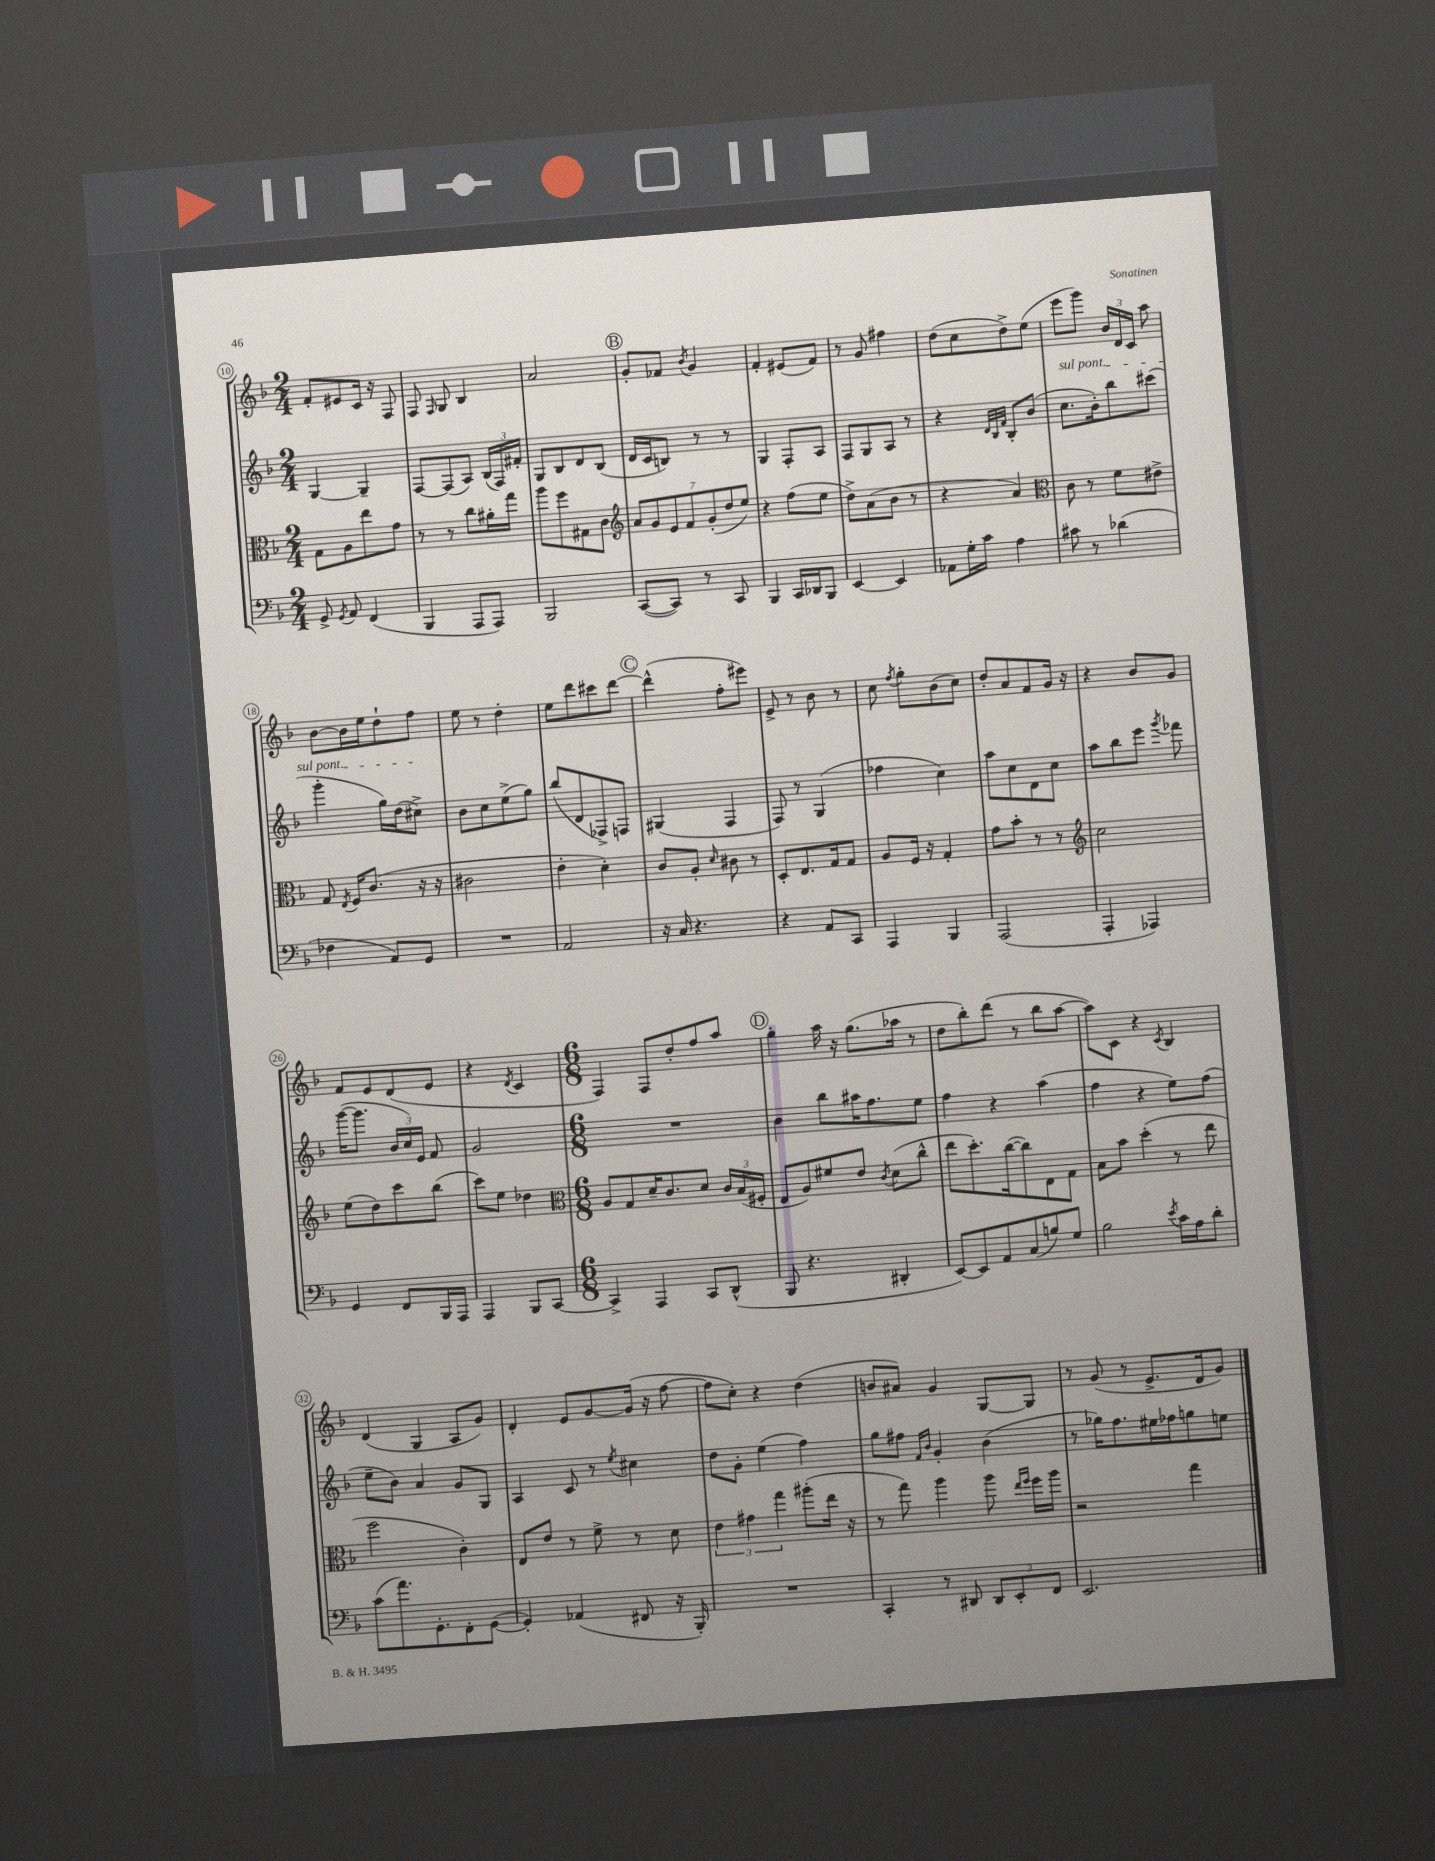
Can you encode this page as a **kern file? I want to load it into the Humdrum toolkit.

**kern	**kern	**kern	**kern
*staff4	*staff3	*staff2	*staff1
*clefF4	*clefC3	*clefG2	*clefG2
*k[b-]	*k[b-]	*k[b-]	*k[b-]
*M2/4	*M2/4	*M2/4	*M2/4
8GG^/	8G\L	[4G/	8f'/L
8qGG/	.	.	.
8AA/	8A\	.	8e#/
(4FF/	8ee\	4G~/]	16c/Jk
.	.	.	16r
.	8g\J	.	8F/
=	=	=	=
4BBB-/	8r	[8F/L	8F/
.	.	.	16qqF/
.	8r	(8F/]	8G/
8AAA/L	8cc\L	8A/J)	4B-/
8AAA/J)	16a#'\L	(24B-/LL	.
.	.	24F/)	.
.	16gg\JJ	.	.
.	.	24f#'/JJ	.
=	=	=	=
2BBB-/	8aa\L	8G/L	2a/
.	8ff\	8B-/	.
.	8G#\	8d/	.
.	8c\J	(8B-/J	.
=	=	=	=
*	*clefG2	*	*
([8CC/L	14a/L	16d/LL	8g'/L
.	.	16c/J	.
.	14g/	.	.
8CC/]J)	.	8B/J)	8f-/J
.	14e/	.	.
.	14f/	.	.
.	.	.	8qb-/
8r	.	8r	4g/
.	(14g'/	.	.
.	14dd/	.	.
8CC/	.	8r	.
.	14ee/J)	.	.
=	=	=	=
4BBB-/	4r	4G/	4f'/
16CC/LL	(8ff\L	8F'/L	(8e#/L
16DD-/J	.	.	.
8BBB-/J	8ee\J	8A/J	8f/J)
=	=	=	=
[4EE/	8dd^\L)	8F/L	8r
.	(8a\	8G/	8g/
4EE/]	8b-\J	8A/J	4ff#\
.	8r	8r	.
=	=	=	=
8AA-\L	4r	4r	(8dd\L
16G'\L	.	.	8cc\
16c\JJ	.	.	.
.	.	32qqd/LLL	.
.	.	32qqB-/	.
.	.	32qqf/JJJ	.
4A\	4a/)	8B-'/L	8dd^\)
.	.	(8b-/J	(8ee\J
=	=	=	=
*	*clefC3	*	*
8c#\	8c\	8.cc\L	8eee\L
8r	8r	.	8ggg\J)
.	.	16b-'\k)	.
(4d-\	8f\L	8bb-\	24b-/LL
.	.	.	24d/
.	.	.	24c/JJ
.	8e#^\J	(8ccc#\J	8aa\
=	=	=	=
4F-\	8G/	4ggg'\	[8b-\L
.	8qE/	.	.
.	16F/LK	.	16b-\]L
.	(8.c/J	.	16ee\J
8AA/L)	.	16gg\LL)	8dd`\
.	.	(16dd\J	.
8GG/J	16r	8cc#^\J)	8ff\J
.	16r	.	.
=	=	=	=
2r	2c#\	8b-\L	8ee\
.	.	8cc\	8r
.	.	(8ee^\	4dd'\
.	.	8gg\J)	.
=	=	=	=
2AA/	4e'\	(8bb-/L	8ee\L
.	.	8d/	8ddd\
.	4d'\)	8F-^/)	8ccc#\
.	.	8F/J	[8ddd\J
=	=	=	=
16r	8c/L	(4G#/	(4ddd^^\]
16C/	.	.	.
4.r	8A'/J	.	.
.	16qqd/	.	.
.	8c#\	4F/	8ff'\L
.	8r	.	8eee#\J)
=	=	=	=
4r	8D'/L	8F/)	8e^/
.	8.E/	8r	8r
8AA/L	.	(4G/	8b-\
.	16G/k	.	.
8CC/J	8G/J	.	8r
=	=	=	=
4AAA/	8A/L	4ff-\	8cc\
.	.	.	8qff/
.	16F/Jk	.	8gg'\L
.	16r	.	.
4BBB-/	4G'/	4cc\)	(8b-\
.	.	.	8cc\J)
=	=	=	=
(2AAA/	8g\L	8aa\L	8dd'/L
.	8b-'\J	8cc\	8a/
.	8r	8d\	8f/
.	8r	8cc\J	16g/Jk
.	.	.	16r
=	=	=	=
*	*clefG2	*	*
4AAA'/	2cc\	8aa\L	4r
.	.	8bb-\	.
4AAA-/)	.	8eee\J	8b-/L
.	.	8qggg/	.
.	.	8fff-\	8g/J
=	=	=	=
4GG/	(8ee\L	([16ggg\LK	8f/L
.	.	8.ggg\]J	.
.	8dd\)	.	8e/
8FF/L	8ccc\	24b-/LL	(8d/
.	.	24cc/)	.
.	.	24e/JJ	.
16BBB-/L	(8bb-\J	8f/	8e/J
16AAA/JJ	.	.	.
=	=	=	=
4AAA/	8ccc\L)	2g/	4r
.	8ee\J	.	.
.	.	.	8qd/
8BBB-/L	4dd-\	.	4c/
[8CC/J	.	.	.
=	=	=	=
*	*clefC3	*	*
*M6/8	*M6/8	*M6/8	*M6/8
4CC^/]	8A/L	2.r	4F/)
.	8G/	.	.
4AAA/	16d~/K	.	8F/L
.	8.c/	.	.
.	.	.	8dd'/
8CC/L	8d/J	.	8ff/
(8DD^^/J	24c/LL	.	8aa/J
.	(24B-/	.	.
.	24F#'/JJ	.	.
=	=	=	=
8BBB-/	8E/L	4b-\	4gg'\
4.r	8A/)	.	.
.	8f#/	8bb-\L	16aa\
.	.	.	16r
.	8e/J	16aa#\K	(8.gg\L
.	.	8.ff\	.
.	8qc/	.	.
4DD#'/	(8d\L	.	.
.	.	.	16aa-\Jk
.	8cc^^\J	8ee\J	8r
=	=	=	=
[8EE/L)	8ee\L	4ff\	8dd\L
8EE/]	8.dd'\)	.	8bb-'\)
8AA/	.	4r	(8ddd\J
.	([16cc\k	.	.
(8C/	8cc\])	.	8r
8B/)	8E\	(4aa\	8bb-\L
8G/J	8G\J	.	[8aa\J
=	=	=	=
2B-\	8B-\L	4ff\	8aa\]L)
.	8b-\J	.	8c\J
.	(4dd'\	4r	4r
8qe/	.	.	8qc/
16c\LL	8r	8ee\L)	4B-/
16A\J	.	.	.
8d'\J	8ee\	(8ff\J	.
=	=	=	=
(8c\L	2ff\	8ee~\L	(4d/
8.a\)	.	8b-\J)	.
.	.	4a/	4G/
8.GG'\	.	.	.
8FF'\	4c'\)	8g/L	8A/L
([8GG\J	.	8G/J	8g/J)
=	=	=	=
4GG'/])	8E/L	4A/	4d'/
.	8e/J	.	.
(4AA-/	8r	8c/	8e/L
.	8f^\	8r	[8g/
.	.	8qee/	.
8FF#/	8r	4cc#\	(16g/]Jk
.	.	.	16r
16r	8d\	.	[8ff\
16BBB-'/)	.	.	.
=	=	=	=
2.r	6e\	8dd\L	8ff\]L
.	.	8g'\J	8cc'\J)
.	6g#\	.	.
.	.	(4ee\	4r
.	6gg\	.	.
.	(8aa#'\L	4ff\)	(4dd\
.	16ee\Jk	.	.
.	16r	.	.
=	=	=	=
4CC'/	8r	8gg\L	8b/L
.	8gg\)	8ff#\J	8a#/J)
.	.	16qqf/LL	.
.	.	16qqb-/JJ	.
8r	4aa\	4g'/	4g/
8DD#/	.	.	.
12DD#/L	8aa\	(4b-\	[8G/L
12EE'/	.	.	.
.	16qqee/LL	.	.
.	16qqff/JJ	.	.
.	16ff\LL	.	8G/]J
12FF/J	.	.	.
.	16aa\JJ	.	.
=	=	=	=
2.EE/	2r	8r	8r
.	.	16gg-\LK)	(8g/
.	.	8.ff\	.
.	.	.	8r
.	.	16ee#\L	8.e^/L
.	.	16ff-\J	.
.	4gg\	8gg\	.
.	.	.	16d/k
.	.	8ee\J	8g/J)
==	==	==	==
*-	*-	*-	*-
